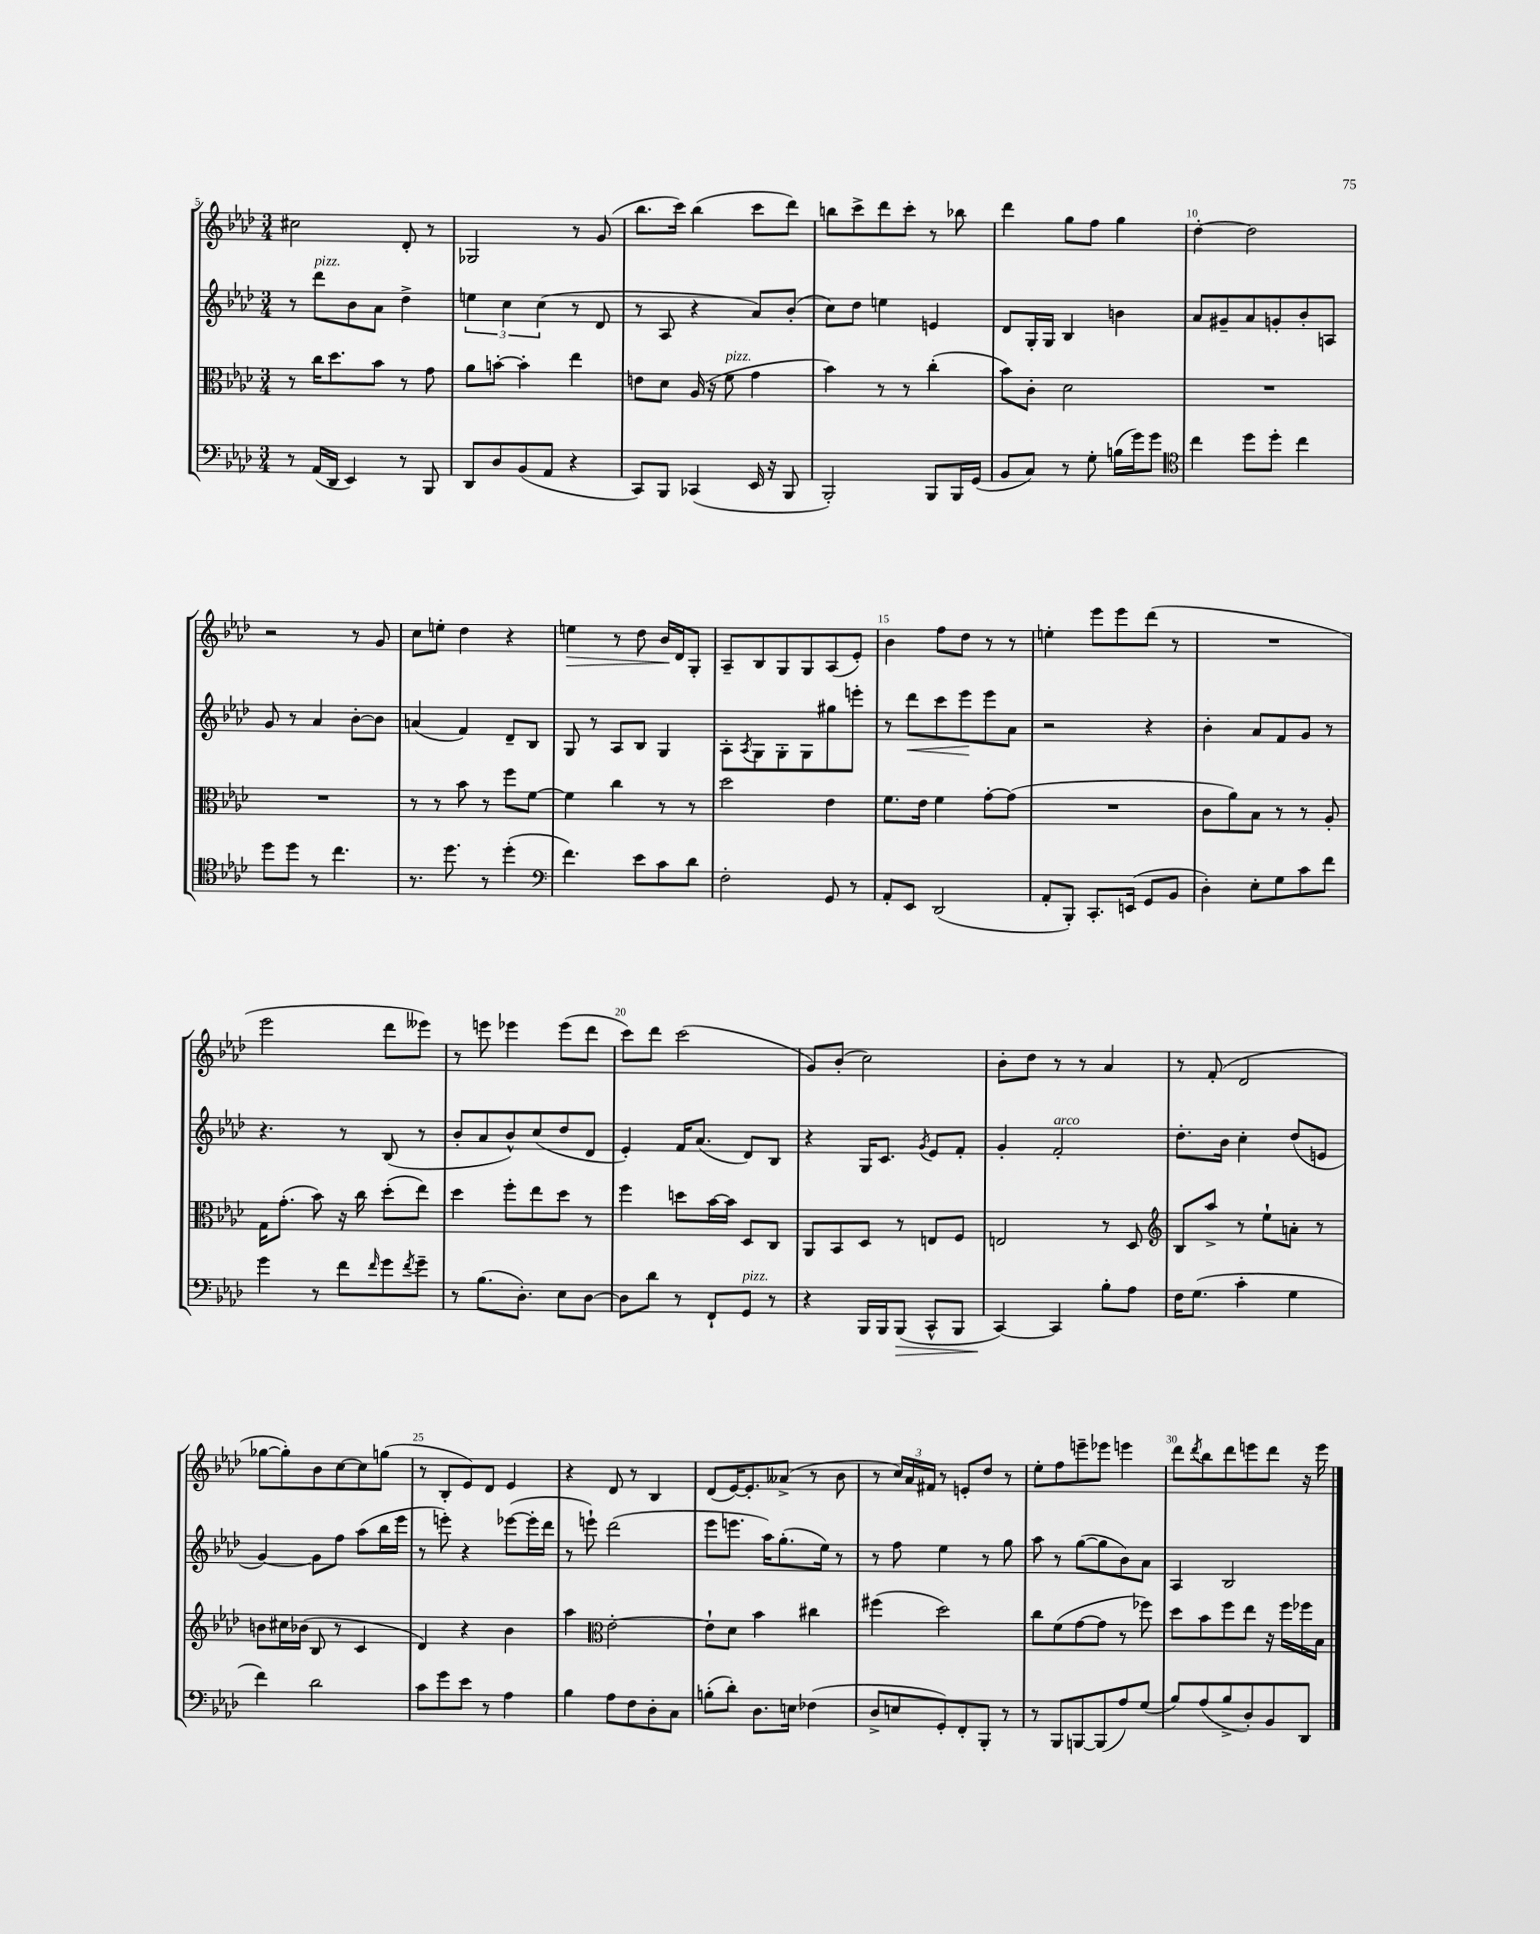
<<
\new StaffGroup <<
\new Staff = "s0" {
    \clef treble \key aes \major \numericTimeSignature \time 3/4
    cis''2 des'8-. r8 |
    ges2 r8 g'8( |
    bes''8. c'''16) bes''4( c'''8 des'''8) |
    b''8 c'''8-> des'''8 c'''8-. r8 bes''8 |
    des'''4 g''8 f''8 g''4 |
    des''4~-. des''2 |
    r2 r8 g'8 |
    c''8 e''8-. des''4 r4 |
    e''4\> r8 des''8 bes'16\! des'16 g8-. |
    aes8-- bes8 g8 g8 aes8( ees'8-.) |
    bes'4 f''8 des''8 r8 r8 |
    e''4-. ees'''8 ees'''8 des'''8( r8 |
    R2. |
    ees'''2 des'''8 eeses'''8) |
    r8 e'''8 ees'''4 ees'''8( des'''8 |
    c'''8) des'''8 c'''2( |
    g'8) bes'8-.( c''2) |
    bes'8-. des''8 r8 r8 aes'4 |
    r8 f'8-.( des'2 |
    ges''8~ ges''8-.) bes'8 c''8~ c''8 g''8( |
    r8 bes8-. ees'8) des'8 ees'4 |
    r4 des'8 r8 bes4 |
    des'8( ees'16~) ees'8.-. aeses'8->( r8 bes'8 |
    r8 \tuplet 3/2 { c''16) aes'16 fis'16 } r8 e'8-. des''8 r8 |
    ees''8-. f''8 e'''8-- ees'''8 e'''4 |
    des'''8 \acciaccatura { des'''8 } bes''8 des'''8 e'''8 des'''8 r16 e'''16 \bar "|." |
}
\new Staff = "s1" {
    \clef treble \key aes \major \numericTimeSignature \time 3/4
    r8 des'''8^\markup { \italic "pizz." } bes'8 aes'8 des''4-> |
    \tuplet 3/2 { e''4 c''4 c''4( } r8 des'8 |
    r8 aes8 r4 aes'8) bes'8-.( |
    c''8) des''8 e''4 e'4 |
    des'8 g16-. g16 bes4 b'4 |
    aes'8 gis'8-- aes'8 g'8-. bes'8-. a8 |
    g'8 r8 aes'4 bes'8~-. bes'8 |
    a'4( f'4) des'8-- bes8 |
    g8 r8 aes8 bes8 g4 |
    aes8-. \acciaccatura { aes8 } g8 g8-. g8 gis''8 e'''8-. |
    r8 des'''8\< c'''8 ees'''8\! ees'''8 aes'8 |
    r2 r4 |
    bes'4-. aes'8 f'8 g'8 r8 |
    r4. r8 bes8( r8 |
    bes'8-. aes'8 bes'8-^) c''8( des''8 des'8 |
    ees'4-.) f'16 aes'8.( des'8) bes8 |
    r4 g16 c'8. \acciaccatura { g'8 } ees'8 f'8-. |
    g'4-. f'2-.^\markup { \italic "arco" } |
    des''8.-. bes'16 c''4-. des''8( e'8 |
    g'4~) g'8 f''8 aes''8( bes''16 ees'''16 |
    r8 e'''8-.) r4 ees'''8~( ees'''16-. des'''16 |
    r8 e'''8-!) des'''2( |
    ees'''8 e'''8. aes''16) g''8.-.( ees''16) r8 |
    r8 f''8 ees''4 r8 g''8 |
    aes''8 r8 g''8~( g''8 bes'8) aes'8 |
    aes4 bes2 \bar "|." |
}
\new Staff = "s2" {
    \clef alto \key aes \major \numericTimeSignature \time 3/4
    r8 c''16 des''8. bes'8 r8 g'8 |
    aes'8 b'8~-. b'4-. ees''4 |
    e'8 des'8 aes16( r16 f'8^\markup { \italic "pizz." } g'4 |
    bes'4) r8 r8 c''4-.( |
    bes'8) c'8-. des'2 |
    R2. |
    R2. |
    r8 r8 bes'8 r8 f''8 f'8~ |
    f'4 c''4 r8 r8 |
    des''2 ees'4 |
    f'8. ees'16 f'4 g'8~-. g'8( |
    R2. |
    c'8 aes'8) bes8 r8 r8 aes8-. |
    g16 g'8.-.( bes'8) r16 c''16 des''8-.( ees''8) |
    des''4 f''8-. ees''8 des''8 r8 |
    f''4 d''8 bes'16~ bes'16 des8 c8 |
    aes,8 bes,8 des8 r8 e8 f8 |
    e2 r8 des8 |
    \clef treble bes8 aes''8-> r8 ees''8-! a'8-. r8 |
    b'8 cis''16 bes'16( bes8 r8 c'4 |
    des'4) r4 bes'4 |
    aes''4 \clef alto ees'2~-. |
    ees'8-! des'8 bes'4 cis''4 |
    fis''4( des''2) |
    c''8 f'8( g'8~ g'8 r8 fes''8) |
    des''8 bes'8 f''8 ees''8 r16 f''16 fes''16 bes16 \bar "|." |
}
\new Staff = "s3" {
    \clef bass \key aes \major \numericTimeSignature \time 3/4
    r8 aes,16( des,16 ees,4) r8 bes,,8 |
    des,8 des8 bes,8( aes,8 r4 |
    c,8) bes,,8 ces,4( ees,16 r16 bes,,8 |
    bes,,2-.) bes,,8 bes,,16 g,16( |
    bes,8 c8) r8 g8-. b16( g'16) g'8 |
    \clef tenor c''4 des''8 des''8-. c''4 |
    des''8 des''8 r8 c''4. |
    r8. des''8. r8 des''4-.( |
    \clef bass f'4.) ees'8 c'8 des'8 |
    f2-. g,8 r8 |
    aes,8-. ees,8 des,2( |
    aes,8-. bes,,8-.) c,8.-. e,16( g,8 bes,8 |
    des4-.) ees8-. g8 c'8 f'8 |
    g'4 r8 f'8 \grace { f'16 } g'8 \acciaccatura { f'8 } g'8-- |
    r8 bes8.( des8.-.) ees8 des8~ |
    des8 des'8 r8 f,8-! g,8^\markup { \italic "pizz." } r8 |
    r4 bes,,16 bes,,16 bes,,8\>( c,8-^ bes,,8 |
    c,4~\!) c,4 bes8-. aes8 |
    f16 g8.( c'4-. g4 |
    f'4) des'2 |
    c'8 g'8 ees'8 r8 aes4 |
    bes4 aes8 f8 des8-. c8 |
    b8-.( des'8-.) des8. e16 fes4( |
    des8-> e8 g,8-.) f,8-. bes,,8-. r8 |
    r8 bes,,8 b,,8~ b,,8( aes8) g8( |
    bes8) aes8( bes8-> des8-.) bes,8 des,8 \bar "|." |
}
>>
>>
\layout { \context { \Score currentBarNumber = #5 \override BarNumber.break-visibility = ##(#f #t #t) barNumberVisibility = #(every-nth-bar-number-visible 5) } }
